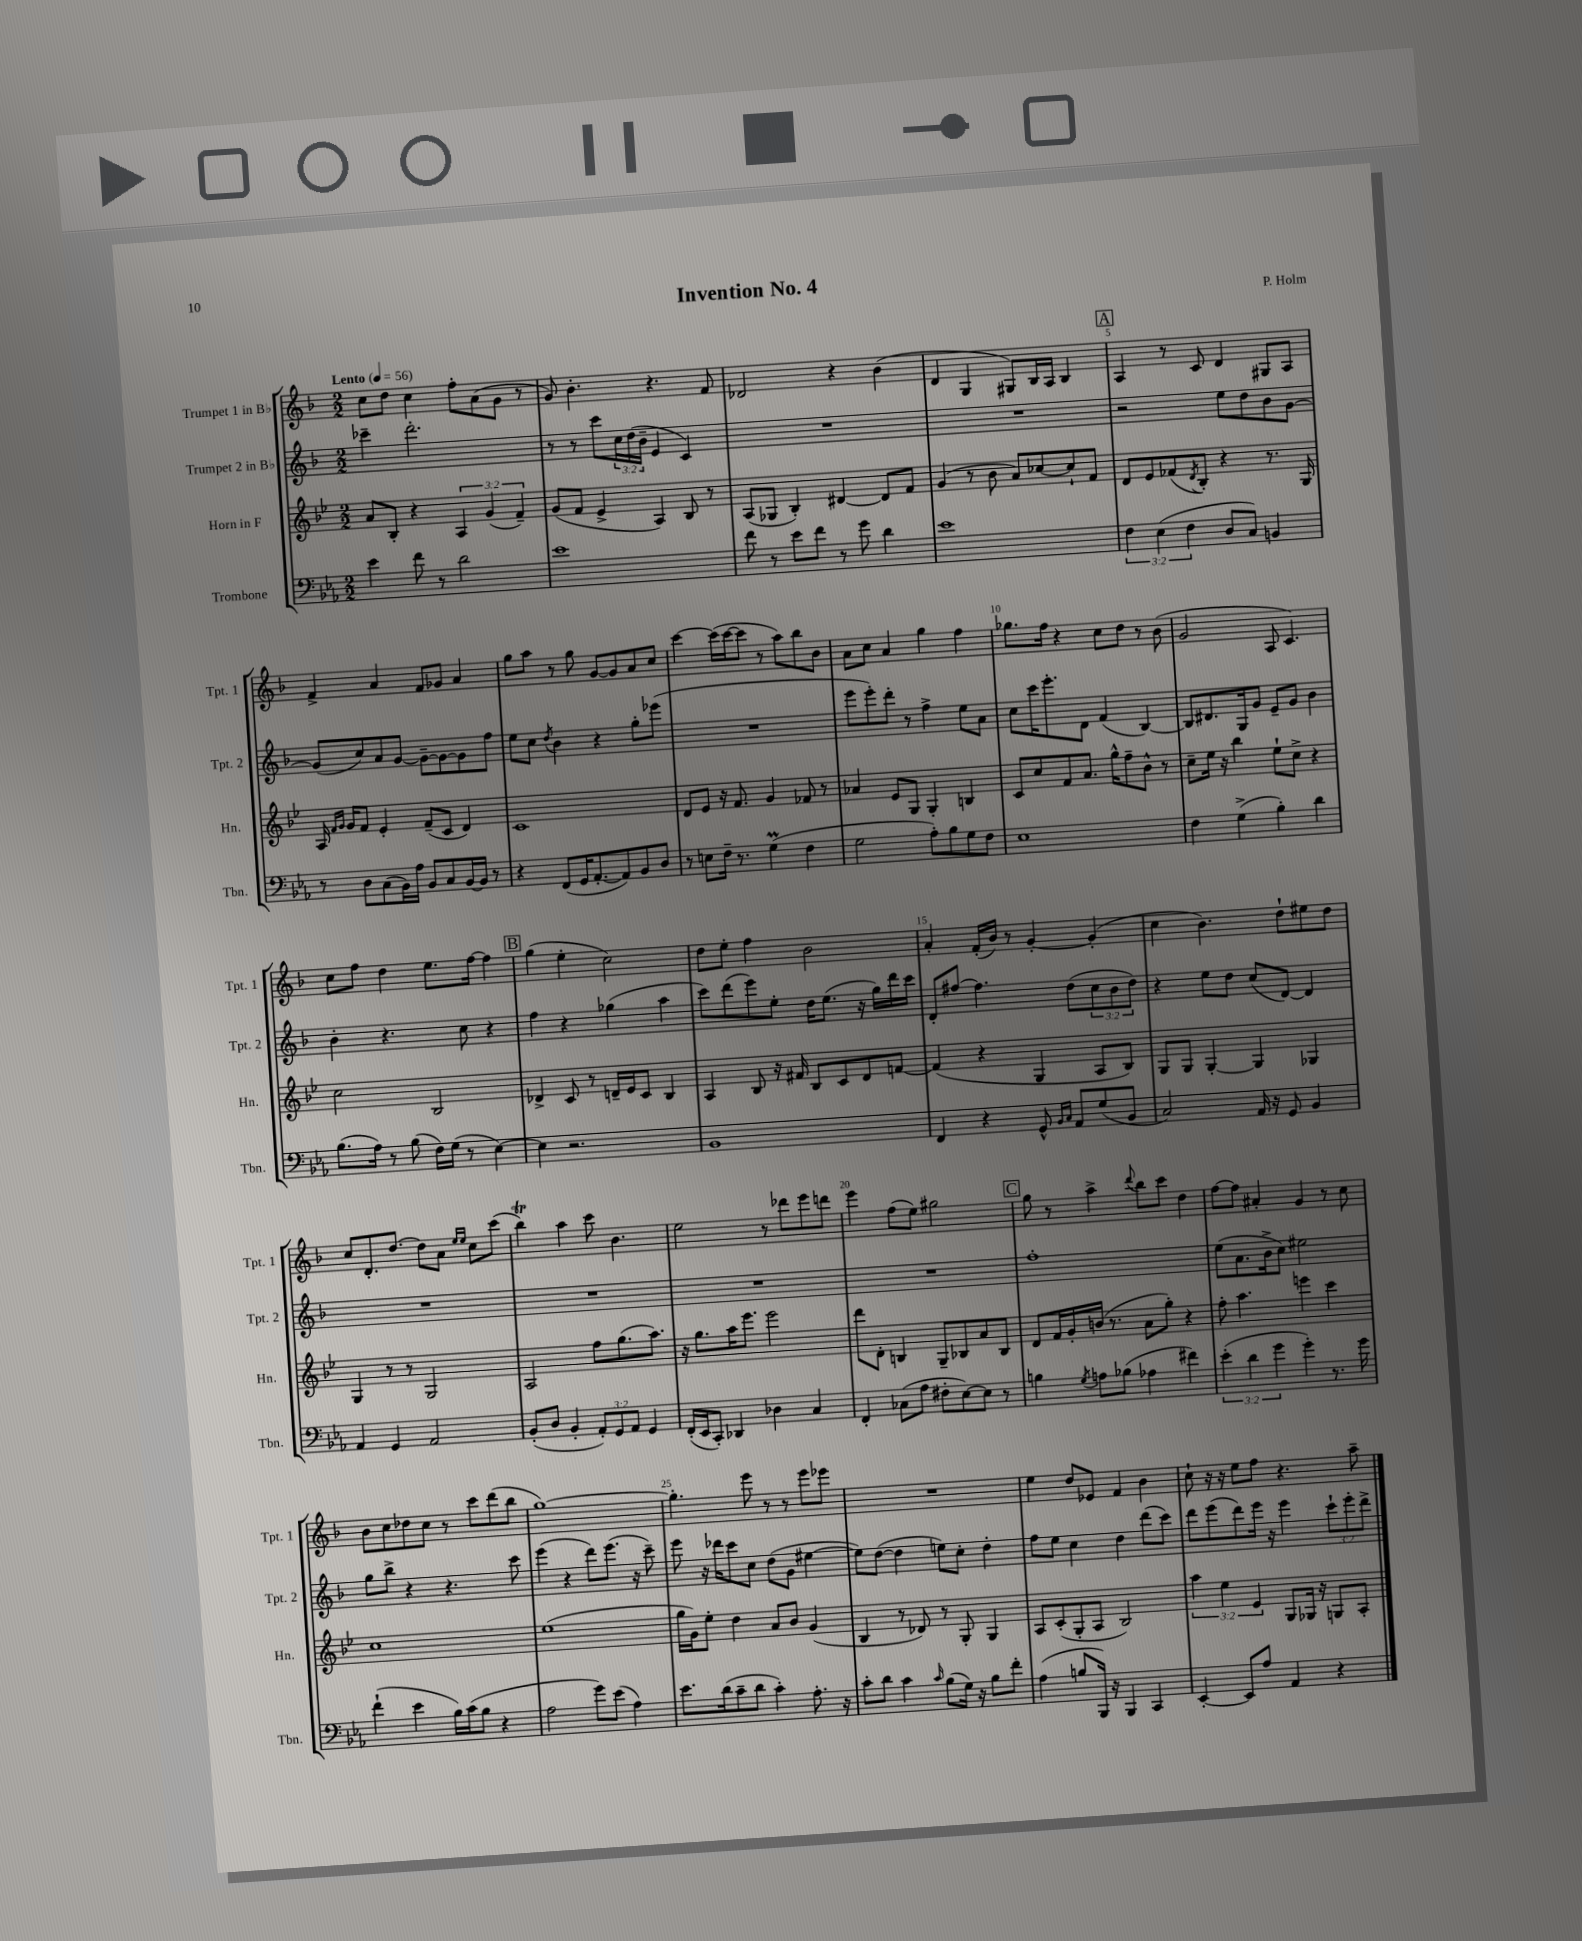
\header { title = "Invention No. 4" composer = "P. Holm" }
<<
\new StaffGroup <<
\new Staff = "s0" \with { instrumentName = "Trumpet 1 in Bb" shortInstrumentName = "Tpt. 1" } {
    \clef treble \key f \major \numericTimeSignature \time 2/2 \tempo "Lento" 4 = 56
    c''8 d''8 c''4 f''8-. a'8( g'8 r8 |
    g'8) bes'4.-. r4. f'8 |
    des'2 r4 bes'4( |
    d'4 g4 gis8) bes16 a16 bes4 |
    \mark \markup { \box "A" } a4 r8 c'8 d'4 gis8 a8 |
    f'4-> a'4 f'8 ges'8 a'4 |
    g''8 a''8 r8 g''8 g'8~ g'8 a'8 c''8 |
    c'''4~ c'''16( c'''16~ c'''8 r8 a''8) bes''8 bes'8 |
    a'8 c''8 a'4 g''4 f''4 |
    ges''8. f''16 r4 c''8 d''8 r8 bes'8( |
    g'2 a8 c'4.) |
    c''8 f''8 d''4 e''8. f''16~ f''4 |
    \mark \markup { \box "B" } g''4( e''4-. c''2) |
    d''8 e''8-. f''4 bes'2 |
    a'4-. f'16-.( bes'16) r8 g'4~-. g'4-.( |
    c''4 bes'4.) d''8-! eis''8 d''8 |
    c''8 d'8.-. d''8.~ d''8 a'8 \grace { e''16 e''16 } c''8 c'''8( |
    bes''4\trill) a''4 c'''8 bes'4. |
    e''2 r8 des'''8 e'''8 d'''8 |
    e'''4 f''8( e''8) gis''2 |
    \mark \markup { \box "C" } g''8 r8 a''4-> \appoggiatura { d'''8 } bes''8 c'''8 d''4 |
    f''8~ f''8 ais'4-. g'4 r8 c''8 |
    bes'8 c''8 des''8 c''8 r8 c'''8 d'''8( bes''8 |
    g''1~) |
    g''4.-. e'''8 r8 r8 e'''8 ees'''8 |
    R1 |
    e''4 d''8 ees'8 f'4 bes'4 |
    c''8-! r16 r16 e''8 f''8 r4. a''8-- \bar "|." |
}
\new Staff = "s1" \with { instrumentName = "Trumpet 2 in Bb" shortInstrumentName = "Tpt. 2" } {
    \clef treble \key f \major \numericTimeSignature \time 2/2 \override Staff.TupletNumber.text = #tuplet-number::calc-fraction-text
    ces'''4-- d'''2.-. |
    r8 r8 c'''8 \tuplet 3/2 { c''16 d''16( bes'16-- } e'4 c'4) |
    R1 |
    R1 |
    \mark \markup { \box "A" } r2 e''8 d''8 bes'8 g'8~ |
    g'8( c''8) a'8 g'8~ g'8~-- g'8~ g'8 f''8 |
    e''8 c''8 \acciaccatura { d''8 } bes'4 r4 g''8-. ees'''8( |
    R1 |
    e'''8 e'''8-.) d'''8-. r8 f''4-> e''8 a'8 |
    c''8 c'''16 e'''8.-. d'8 f'4( bes4~) |
    bes8 dis'8. g16 g'8 e'8-- g'8 bes'4 |
    bes'4-. r4. c''8 r4 |
    \mark \markup { \box "B" } f''4 r4 ges''4( a''4 |
    c'''8) d'''8( e'''8) e''8-. d''16 e''8.( r16 g''16) d'''16 c'''16 |
    d'8-. fis''8~ fis''4. d''8( \tuplet 3/2 { c''8 bes'8 d''8) } |
    r4 e''8 d''8 c''8( d'8~) d'4 |
    R1 |
    R1 |
    R1 |
    R1 |
    \mark \markup { \box "C" } f''1-. |
    e''8( a'8. bes'16-> c''8) eis''2 |
    g''8 bes''8-> r4 r4. c'''8 |
    e'''4( r4 d'''8) e'''8.( r16 c'''8--) |
    e'''8 r16 des'''16 c'''8 c''8 d''8( g'8 eis''4~ |
    eis''8) d''8~( d''4 e''8) c''8-. d''4-. |
    f''8 e''8 c''4 d''4 d'''8( c'''8) |
    d'''8 e'''8( d'''8) e'''16 r16 e'''4 \tuplet 3/2 { c'''8-! e'''8-. d'''8-> } \bar "|." |
}
\new Staff = "s2" \with { instrumentName = "Horn in F" shortInstrumentName = "Hn." } {
    \clef treble \key bes \major \numericTimeSignature \time 2/2 \override Staff.TupletNumber.text = #tuplet-number::calc-fraction-text
    a'8 bes8-. r4 \tuplet 3/2 { a4 g'4( f'4--) } |
    g'8( f'8 ees'4-> a4) bes8 r8 |
    a8( ges8 bes4-.) dis'4~ dis'8 f'8 |
    g'4( r8 bes'8 a'8) ces''8~ ces''8-! f'8 |
    \mark \markup { \box "A" } d'8 ees'8 fes'8( \acciaccatura { d'8 } bes8-.) r4 r8. g16 |
    a16 \grace { f'16 g'16 } g'16 f'8 ees'4-. f'8--( c'8 d'4) |
    c'1 |
    d'8 ees'8 r16 f'8. g'4 fes'8 r8 |
    aes'4 ees'8 g8 g4-. b4 |
    c'8 c''8 f'8 a'8. g''16-^ f''8-- bes'8-^ r8 |
    c''8-- ees''16 r16 bes''4 ees''8-! c''8-> r4 |
    c''2 bes2 |
    \mark \markup { \box "B" } des'4-> c'8 r8 d'16-- ees'16 c'8 bes4 |
    a4 bes8 r16 fis'16 bes8 c'8 d'8 f'8~ |
    f'4( r4 g4 a8 bes8) |
    g8 g8 g4~-. g4 ges4 |
    g4 r8 r8 g2 |
    a2 f''8 g''8.( a''8.) |
    r16 g''8. a''16 ees'''8. ees'''2 |
    d'''8 d'8-. b4 g8-- bes8 a'8 bes8 |
    \mark \markup { \box "C" } d'8 f'16 g'16-. b'16( r8. a'8 g''8-.) r4 |
    f''8-. a''4. e'''4 c'''4 |
    c''1 |
    ees''1( |
    g''16 g'16) ees''8-. d''4 a'8 bes'8 g'4( |
    bes4 r8 des'8) r8 g8-. g4 |
    a8 c'8-.( g8-. a8 bes2) |
    \tuplet 3/2 { a''4 ees''4 ees'4 } g8 ges16 r16 g8 a8-. \bar "|." |
}
\new Staff = "s3" \with { instrumentName = "Trombone" shortInstrumentName = "Tbn." } {
    \clef bass \key ees \major \numericTimeSignature \time 2/2 \override Staff.TupletNumber.text = #tuplet-number::calc-fraction-text
    ees'4 f'8 r8 d'2 |
    ees'1 |
    f'8 r8 ees'8 f'8 r8 g'8 d'4 |
    ees'1 |
    \mark \markup { \box "A" } \tuplet 3/2 { f4 ees4( f4 } d8 c8) b,4 |
    r8 d8 c8( bes,16) aes16 bes,8 c8 bes,16~ bes,16 r8 |
    r4 f,8( g,16 aes,8.~-. aes,8) bes,8 d8 |
    r8 e8 f16-- r8. g4\prall( f4 |
    g2 aes8-.) bes8 g8 f8 |
    ees1 |
    f4 g4->( bes4-.) d'4 |
    bes8.( aes16) r8 bes8( f16) g16( r8 ees4~) |
    \mark \markup { \box "B" } ees4 r2. |
    bes,1 |
    f,4 r4 g,8-^ \grace { bes,16 c16 } aes,8 g8( bes,8 |
    c2) aes,16 r16 g,8 bes,4 |
    aes,4 g,4 aes,2 |
    bes,8-.( d8 bes,4-. \tuplet 3/2 { aes,8-.) g,8 aes,8 } g,4 |
    f,16-.( ees,16 c,8-.) des,4 des4 c4 |
    f,4-. ces8( aes8 fis8-. ees8~) ees8 r8 |
    \mark \markup { \box "C" } b4 \acciaccatura { g8 } a8 bes8( aes4 fis'4) |
    \tuplet 3/2 { ees'4-.( d'4 g'4 } g'4-.) r8. g'16 |
    f'4-!( ees'4 bes16) c'16( bes8 r4 |
    aes2 g'8) ees'8( aes4) |
    ees'8. d'16( c'8-- d'8 c'4-.) aes8.-. r16 |
    c'8-. d'8 c'4 \grace { c'16 } bes8( g16) r16 bes8 f'8-. |
    aes4( b8 bes,,16) r16 bes,,4 c,4 |
    ees,4~-. ees,8 aes8 aes,4 r4 \bar "|." |
}
>>
>>
\layout { \context { \Score \override BarNumber.break-visibility = ##(#f #t #t) barNumberVisibility = #(every-nth-bar-number-visible 5) } }
